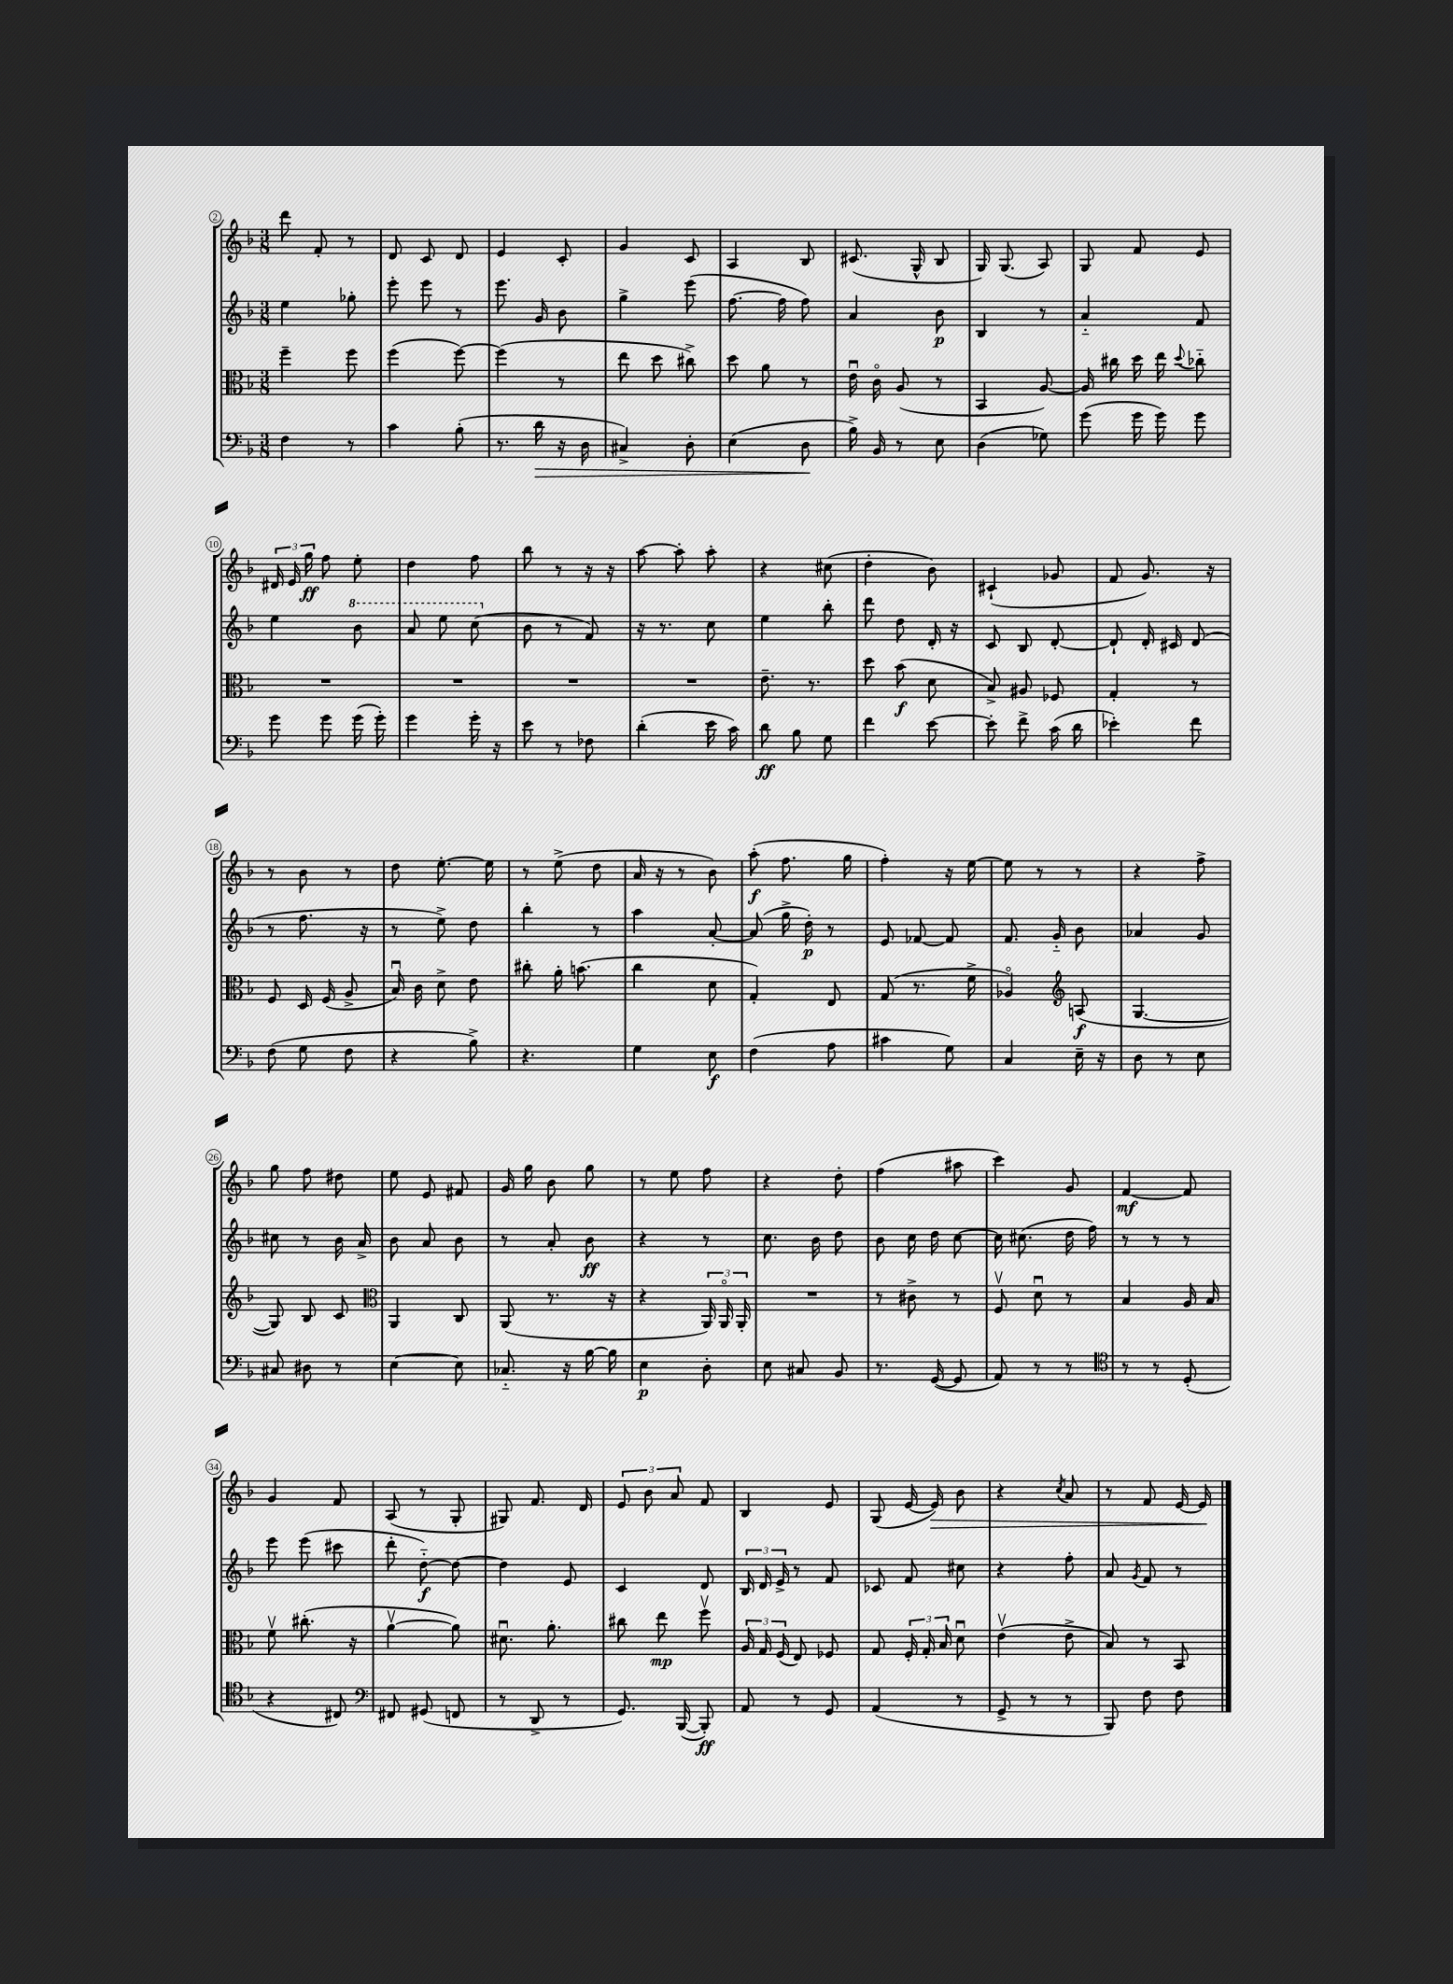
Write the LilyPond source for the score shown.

<<
\new StaffGroup <<
\new Staff = "s0" {
    \clef treble \key f \major \numericTimeSignature \time 3/8
    \autoBeamOff d'''8 f'8-. r8 |
    d'8 c'8 d'8 |
    e'4 c'8-. |
    g'4 c'8 |
    a4 bes8 |
    cis'8.( g16-^ bes8 |
    g16) g8.( a8) |
    g8 f'8 e'8 |
    \tuplet 3/2 { dis'16 e'16 g''16\ff } f''8 e''8-. |
    d''4 f''8 |
    bes''8 r8 r16 r16 |
    a''8~ a''8-. a''8-. |
    r4 cis''8( |
    d''4-. bes'8) |
    cis'4-!( ges'8 |
    f'8 g'8.) r16 |
    r8 bes'8 r8 |
    d''8 e''8.~-. e''16 |
    r8 e''8->( d''8 |
    a'16 r16 r8 bes'8) |
    a''8-.\f( f''8. g''16 |
    f''4-.) r16 e''16~ |
    e''8 r8 r8 |
    r4 f''8-> |
    g''8 f''8 dis''8 |
    e''8 e'8 fis'8 |
    g'16 g''16 bes'8 g''8 |
    r8 e''8 f''8 |
    r4 d''8-. |
    f''4( ais''8 |
    c'''4) g'8 |
    f'4~\mf f'8 |
    g'4 f'8 |
    a8( r8 g8-. |
    gis8) f'8. d'16 |
    \tuplet 3/2 { e'8 bes'8 a'8 } f'8 |
    bes4 e'8 |
    g8( e'16~ e'16\>) bes'8 |
    r4 \acciaccatura { c''8 } a'8 |
    r8 f'8 e'16~ e'16\! \bar "|." |
}
\new Staff = "s1" {
    \clef treble \key f \major \numericTimeSignature \time 3/8
    \autoBeamOff e''4 ges''8-. |
    e'''8-. e'''8 r8 |
    e'''8. g'16 bes'8 |
    g''4-> e'''8( |
    f''8.~ f''16 f''8) |
    a'4 bes'8\p |
    bes4 r8 |
    a'4-_ f'8 |
    e''4 \ottava #1 bes''8 |
    a''8 e'''8 c'''8( \ottava #0 |
    bes'8 r8 f'8) |
    r16 r8. c''8 |
    e''4 bes''8-. |
    d'''8 d''8 d'16-. r16 |
    c'8 bes8 d'8~-. |
    d'8-! d'16-. cis'16 d'8( |
    r8 f''8. r16 |
    r8 e''8->) d''8 |
    bes''4-. r8 |
    a''4 a'8~-. |
    a'8( g''16-> d''16-.\p) r8 |
    e'8 fes'8~ fes'8 |
    f'8. g'16-_ bes'8 |
    aes'4 g'8 |
    cis''8 r8 bes'16 a'16-> |
    bes'8 a'8 bes'8 |
    r8 a'8-. bes'8\ff |
    r4 r8 |
    c''8. bes'16 d''8 |
    bes'8 c''16 d''16 c''8~ |
    c''16 cis''8.( d''16 f''16) |
    r8 r8 r8 |
    e'''8 e'''8( cis'''8 |
    d'''8-. d''8~-_\f) d''8~ |
    d''4 e'8 |
    c'4 d'8 |
    \tuplet 3/2 { bes16 d'16 e'16-> } r8 f'8 |
    ces'8 f'8 cis''8 |
    r4 f''8-. |
    a'8 \acciaccatura { g'8 } f'8 r8 \bar "|." |
}
\new Staff = "s2" {
    \clef alto \key f \major \numericTimeSignature \time 3/8
    \autoBeamOff f''4-- f''8 |
    f''4( f''8~) |
    f''4( r8 |
    e''8 d''8 cis''8->) |
    d''8 a'8 r8 |
    e'16\downbow c'16\flageolet a8( r8 |
    bes,4 a8~) |
    a16 cis''16 d''16 e''16 \appoggiatura { d''8 } ces''8-_ |
    R4. |
    R4. |
    R4. |
    R4. |
    e'8.-- r8. |
    d''8 bes'8\f( d'8 |
    bes8->) ais8 fes8 |
    g4-. r8 |
    f8 d16 f16( a8-> |
    bes16\downbow) c'16 d'8-> e'8 |
    cis''8-. a'16-. b'8.( |
    c''4 d'8 |
    g4-.) e8 |
    g8( r8. f'16-> |
    aes4\flageolet) \clef treble a8\f( |
    g4.~ |
    g8) bes8 c'8 |
    \clef alto a,4 c8 |
    a,8( r8. r16 |
    r4 \tuplet 3/2 { a,16) a,16\flageolet a,16-. } |
    R4. |
    r8 cis'8-> r8 |
    f8\upbow d'8\downbow r8 |
    bes4 a16 bes16 |
    f'8\upbow cis''8.-.( r16 |
    a'4~\upbow a'8) |
    dis'8.\downbow a'8.-. |
    cis''8 e''8\mp f''8\upbow |
    \tuplet 3/2 { a16 g16 f16( } e8) fes8 |
    g8 \tuplet 3/2 { f16-. g16-. bes16 } d'8\downbow |
    e'4\upbow( e'8-> |
    bes8) r8 bes,8 \bar "|." |
}
\new Staff = "s3" {
    \clef bass \key f \major \numericTimeSignature \time 3/8
    \autoBeamOff f4 r8 |
    c'4 bes8-.( |
    r8. d'16\> r16 d16 |
    cis4->) d8-. |
    e4( d8\! |
    bes16->) bes,16 r8 e8 |
    d4( ges8) |
    g'8( g'16 g'16) g'8 |
    g'8 g'8 g'16( g'16-.) |
    g'4 g'16-. r16 |
    e'8 r8 fes8 |
    d'4-.( e'16 c'16) |
    d'8\ff bes8 g8 |
    f'4 e'8~ |
    e'8-. f'8-> c'16( d'16 |
    ees'4-.) f'8 |
    f8( g8 f8 |
    r4 bes8->) |
    r4. |
    g4 e8\f |
    f4( a8 |
    cis'4 g8) |
    c4 e16-- r16 |
    d8 r8 e8 |
    cis8 dis8 r8 |
    e4~ e8 |
    ces8.-_ r16 bes16~ bes16 |
    e4\p d8-. |
    e8 cis8 bes,8 |
    r8. g,16~( g,8 |
    a,8) r8 r8 |
    \clef tenor r8 r8 d8-.( |
    r4 cis8) |
    \clef bass fis,8 gis,8( f,8 |
    r8 d,8-> r8 |
    g,8.) bes,,16~( bes,,8-.\ff) |
    a,8 r8 g,8 |
    a,4( r8 |
    g,8-> r8 r8 |
    bes,,8) f8 f8 \bar "|." |
}
>>
>>
\layout { \context { \Score currentBarNumber = #2 \override BarNumber.stencil = #(make-stencil-circler 0.1 0.3 ly:text-interface::print) } }
